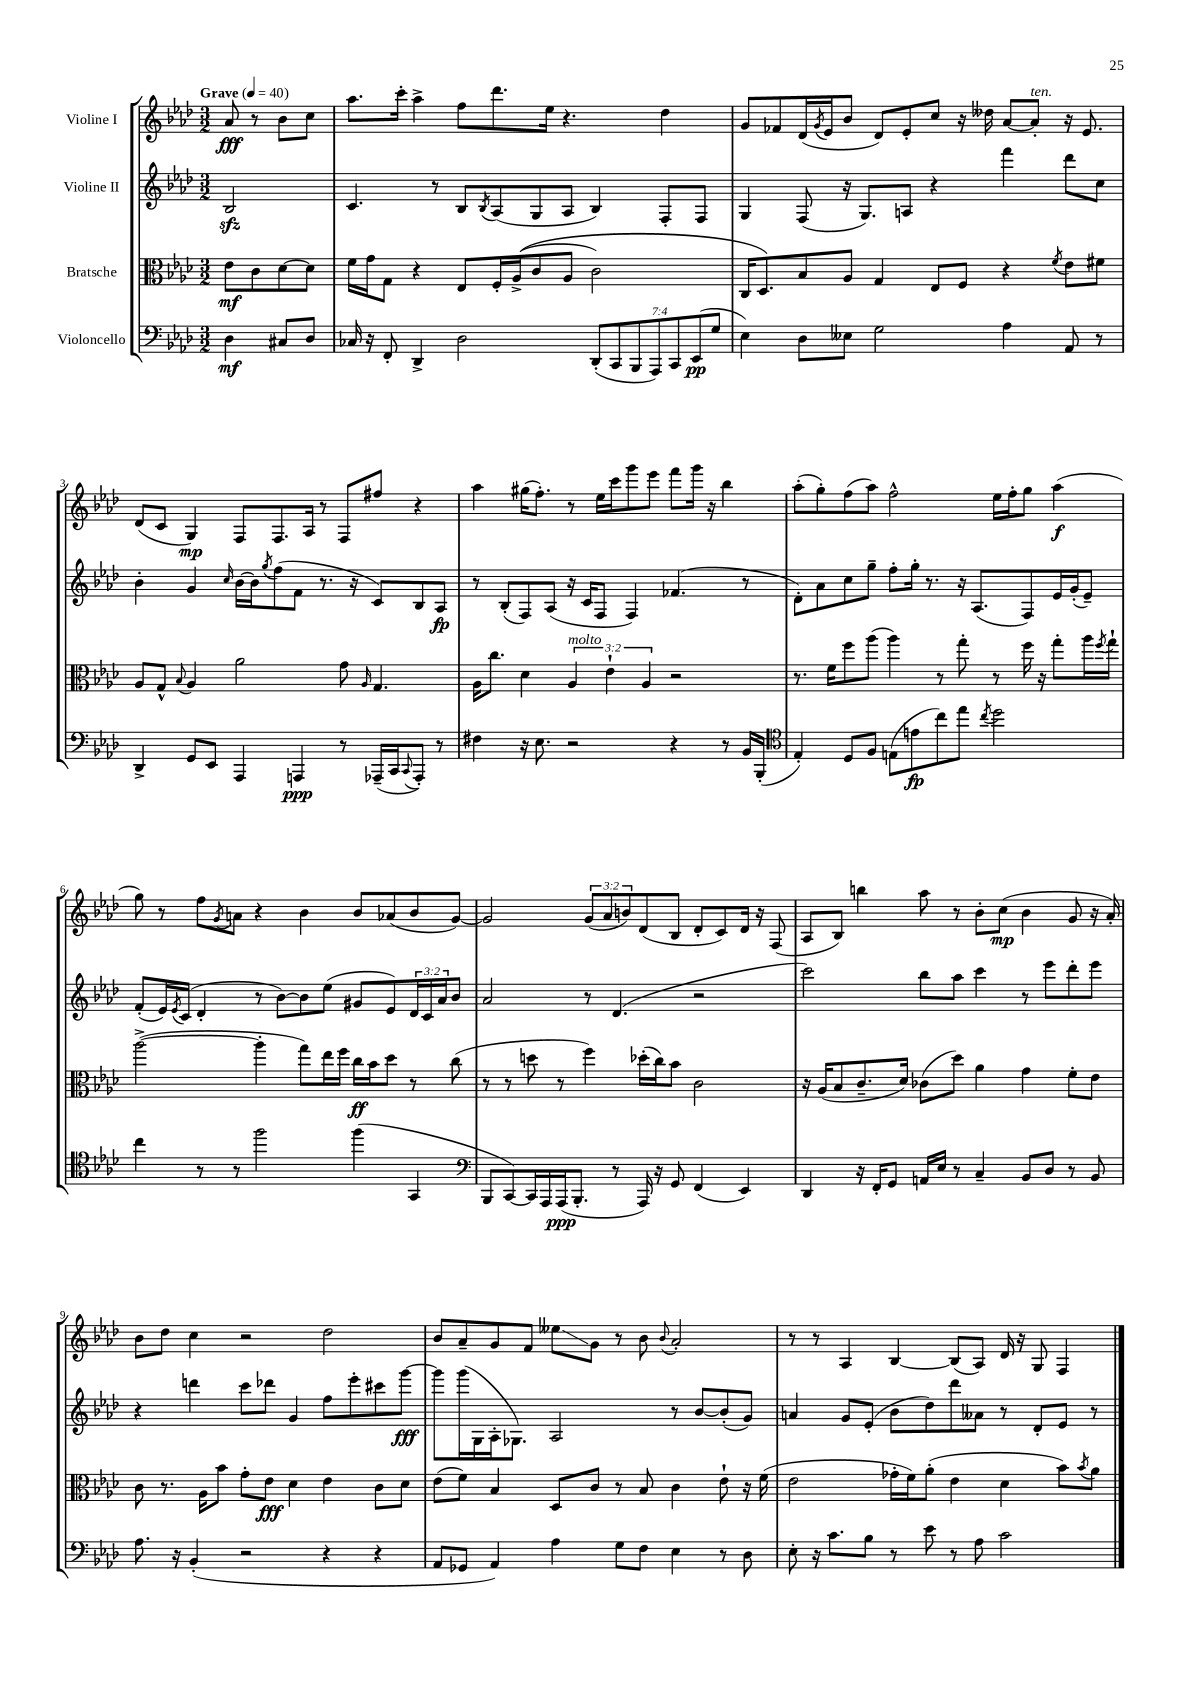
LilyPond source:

<<
\new StaffGroup <<
\new Staff = "s0" \with { instrumentName = "Violine I" } {
    \clef treble \key aes \major \numericTimeSignature \time 3/2 \override Staff.TupletNumber.text = #tuplet-number::calc-fraction-text \partial 2 \tempo "Grave" 4 = 40
    aes'8\fff r8 bes'8 c''8 |
    aes''8. c'''16-. aes''4-> f''8 des'''8. ees''16 r4. des''4 |
    g'8 fes'8 des'16( \acciaccatura { g'8 } ees'16 bes'8 des'8) ees'8-. c''8 r16 deses''16 aes'8~ aes'8-.^\markup { \italic "ten." } r16 ees'8. |
    des'8( c'8 g4\mp) f8 f8. aes16 r8 f8 fis''8 r4 |
    aes''4 gis''16( f''8.-.) r8 ees''16 c'''16 g'''8 ees'''8 f'''8 g'''16 r16 bes''4 |
    aes''8-.( g''8-.) f''8( aes''8) f''2-^ ees''16 f''16-. g''8 aes''4\f( |
    g''8) r8 f''8 \acciaccatura { g'8 } a'8 r4 bes'4 bes'8 aes'8( bes'8 g'8~) |
    g'2 \tuplet 3/2 { g'8( aes'8 b'8) } des'8( bes8 des'8-. c'8) des'16 r16 f8( |
    aes8 bes8) b''4 aes''8 r8 bes'8-. c''8\mp( bes'4 g'8 r16 aes'16-.) |
    bes'8 des''8 c''4 r2 des''2 |
    bes'8 aes'8-- g'8 f'8 eeses''8\glissando g'8 r8 bes'8 \appoggiatura { bes'8 } aes'2-. |
    r8 r8 aes4 bes4~ bes8( aes8) des'16 r16 g8 f4 \bar "|." |
}
\new Staff = "s1" \with { instrumentName = "Violine II" } {
    \clef treble \key aes \major \numericTimeSignature \time 3/2 \override Staff.TupletNumber.text = #tuplet-number::calc-fraction-text \partial 2
    bes2\sfz |
    c'4. r8 bes8 \acciaccatura { bes8 } aes8( g8 aes8 bes4) f8-. f8 |
    g4 f8( r16 g8.) a8 r4 f'''4 des'''8 c''8 |
    bes'4-. g'4 \grace { c''16 } bes'16~ bes'16 \acciaccatura { g''8 } f''8( f'8 r8. r16 c'8) bes8 aes8\fp |
    r8 bes8-.( f8) aes8( r16 c'16 f8 f4) fes'4.( r8 |
    des'8-.) aes'8 c''8 g''8-- f''8-. g''16-. r8. r16 aes8.( f8) ees'16 g'16-.( ees'8--) |
    f'8-.( ees'16) \acciaccatura { ees'8 } c'16( des'4-. r8 bes'8~) bes'8 ees''8( gis'8 ees'8) \tuplet 3/2 { des'16 c'16 aes'16 } bes'8 |
    aes'2 r8 des'4.( r2 |
    c'''2) bes''8 aes''8 c'''4 r8 ees'''8 des'''8-. ees'''8 |
    r4 d'''4 c'''8 des'''8 g'4 f''8 ees'''8-. cis'''8 g'''8~\fff |
    g'''8 g'''16( g16 aes16-. ges8.) aes2 r8 bes'8~ bes'8-.( g'8) |
    a'4 g'8 ees'8-.( bes'8 des''8) des'''8 aeses'8 r8 des'8-. ees'8 r8 \bar "|." |
}
\new Staff = "s2" \with { instrumentName = "Bratsche" } {
    \clef alto \key aes \major \numericTimeSignature \time 3/2 \override Staff.TupletNumber.text = #tuplet-number::calc-fraction-text \partial 2
    ees'8\mf c'8 des'8~ des'8 |
    f'16 g'16 g8 r4 ees8 f16-. aes16->(\( c'8 aes8 c'2) |
    c16 des8.\) bes8 aes8 g4 ees8 f8 r4 \acciaccatura { f'8 } ees'8 fis'8 |
    aes8 g8-^ \appoggiatura { bes8 } aes4 aes'2 g'8 \grace { aes16 } g4. |
    aes16 c''8. des'4 \tuplet 3/2 { aes4^\markup { \italic "molto" } ees'4-! aes4 } r2 |
    r8. f'16 f''8 aes''8( aes''4) r8 g''8-. r8 f''16 r16 g''8-. aes''16 \acciaccatura { f''8 } g''16-! |
    aes''2~->( aes''4-. g''8) ees''16 f''16 c''16\ff bes'16 des''8 r8 c''8( |
    r8 r8 d''8 r8 f''4) des''16-.( c''16) bes'8 c'2 |
    r16 aes16( bes8 c'8.-- des'16) ces'8( des''8) aes'4 g'4 f'8-. ees'8 |
    c'8 r8. aes16 bes'8 g'8-. ees'8\fff des'4 ees'4 c'8 des'8 |
    ees'8( f'8) bes4 des8 c'8 r8 bes8 c'4 ees'8-! r16 f'16( |
    ees'2 ges'16-. f'16) aes'8-.( ees'4 des'4 bes'8) \acciaccatura { bes'8 } aes'8 \bar "|." |
}
\new Staff = "s3" \with { instrumentName = "Violoncello" } {
    \clef bass \key aes \major \numericTimeSignature \time 3/2 \override Staff.TupletNumber.text = #tuplet-number::calc-fraction-text \partial 2
    des4\mf cis8 des8 |
    ces16 r16 f,8-. des,4-> des2 \tuplet 7/4 { des,8-.( c,8 bes,,8 aes,,8) c,8 ees,8\pp( g8 } |
    ees4) des8 eeses8 g2 aes4 aes,8 r8 |
    des,4-> g,8 ees,8 aes,,4 a,,4\ppp r8 aes,,16--( c,16 \appoggiatura { c,8 } aes,,8-.) r8 |
    fis4 r16 ees8. r2 r4 r8 bes,16 bes,,16-.( |
    \clef tenor ees4-.) des8 f8 e8( e'8\fp c''8) ees''8 \acciaccatura { c''8 } des''2 |
    c''4 r8 r8 f''2 f''4( g,4 |
    \clef bass bes,,8 c,8~) c,16 aes,,16 aes,,16\ppp( bes,,8.-. r8 aes,,16) r16 g,8 f,4( ees,4) |
    des,4 r16 f,16-. g,8 a,16 ees16 r8 c4-- bes,8 des8 r8 bes,8 |
    aes8. r16 bes,4-.( r2 r4 r4 |
    aes,8 ges,8 aes,4) aes4 g8 f8 ees4 r8 des8 |
    ees8-. r16 c'8. bes8 r8 ees'8 r8 aes8 c'2 \bar "|." |
}
>>
>>
